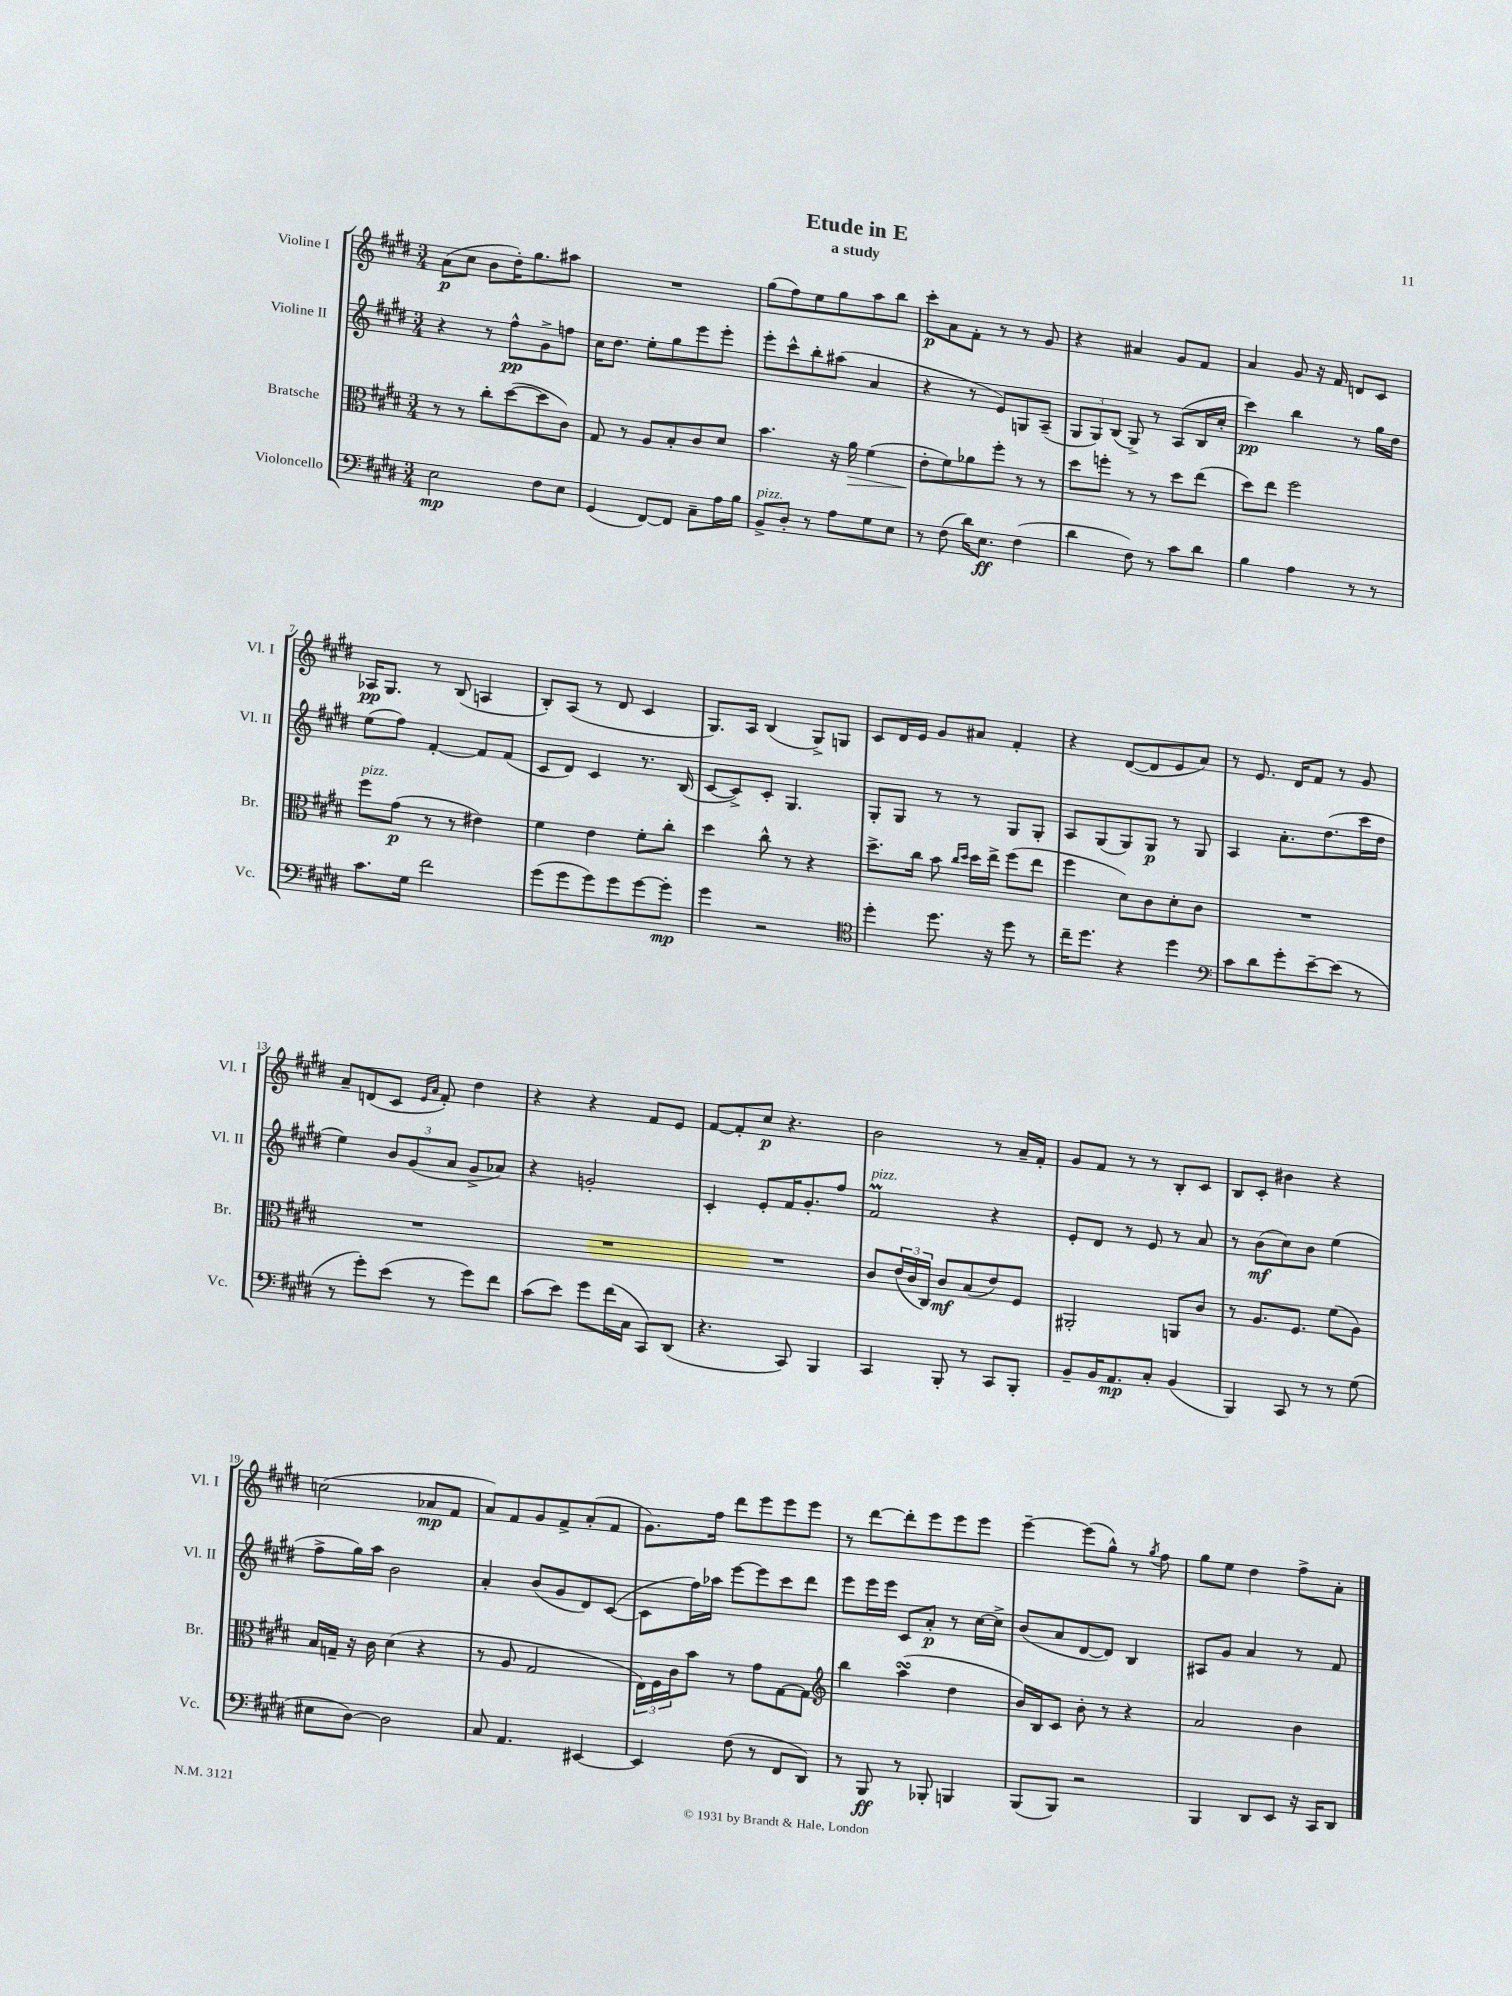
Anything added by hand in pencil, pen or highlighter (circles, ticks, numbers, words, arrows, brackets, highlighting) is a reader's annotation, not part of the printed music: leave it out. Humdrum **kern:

**kern	**kern	**kern	**kern
*staff4	*staff3	*staff2	*staff1
*clefF4	*clefC3	*clefG2	*clefG2
*k[f#c#g#d#]	*k[f#c#g#d#]	*k[f#c#g#d#]	*k[f#c#g#d#]
*M3/4	*M3/4	*M3/4	*M3/4
2E\	8r	4r	(8a\L
.	8r	.	8cc#\J
.	8cc#'\L	8r	8b\L
.	([8dd#\	8ff#^^\L	16dd#'\K)
.	.	.	8.gg#\
8F#\L	8dd#\]	8g#^\	.
8E\J	8c#\J)	8ff\J	8aa#\J
=	=	=	=
(4GG#/	8G#/	16cc#\LK	2.r
.	.	8.dd#\J	.
.	8r	.	.
[8FF#/L)	8A/L	8ee'\L	.
8FF#/]J	8B'/	8gg#\	.
8C#~\L	8c#/	8eee\	.
16A\L	8d#/J	8eee'\J	.
16B\JJ	.	.	.
=	=	=	=
8BB^/L	4.b\	8eee'\L	(8gg#\L
8D#'/J	.	8ccc#^^\	8ff#\)
8r	.	8bb'\	8ee\
8A\L	16r	(8aa#\J	8gg#\
.	16a\	.	.
8G#\	(4f#\	4a/	8aa\
8E\J	.	.	8bb\J
=	=	=	=
8r	8e'\L	4r	8ccc#'\L
(8F#\	8f#\)	.	8a\
16d#\LK)	8a-\	8r	8f#'\J
8.E\J	.	.	.
.	8ff#'\J	8e/L)	8r
(4F#\	8r	8G/	8r
.	8r	(8A~/J	8g#/
=	=	=	=
4d#\	8dd#\L	12G#/L	4r
.	.	12G#/)	.
.	8ff'\J	.	.
.	.	(12B/J	.
8F#\)	8r	8G#^/)	4a#/
8r	8r	8r	.
8c#\L	8dd#\L	(8A/L	8g#/L
8d#\J	(8ee\J	16B/L	8f#/J
.	.	16cc#'/JJ	.
=	=	=	=
4B\	8dd#\L)	4ccc#\)	4a/
.	8ee\J	.	.
4A\	2ff#\	4bb\	8g#/
.	.	.	16r
.	.	.	16f#/
8r	.	8r	8d/L
8r	.	16gg#\LL	8c#/J
.	.	16dd#\JJ	.
=	=	=	=
8.c#\L	8ff#\L	(8ee\L	16A-/LK
.	.	.	8.G#/J
.	(8g#\J	8ff#\J)	.
16G#\Jk	.	.	.
2f#\	8r	[4f#'/	8r
.	8r	.	(8B/
.	4e#\)	8f#/]L	4A/
.	.	(8f#/J	.
=	=	=	=
(8g#\L	4f#\	8c#/L	8B'/L)
8g#\	.	8d#/J)	(8A/J
8g#\)	4e\	4c#/	8r
8g#\	.	.	8d#/
[8g#\	8f#'\L	8.r	4c#/
8g#'\]J	8cc#'\J	.	.
.	.	(16B/	.
=	=	=	=
4g#\	4dd#\	[8c#/L	8.G#/L)
.	.	8c#^/])	.
.	.	.	16A/Jk
2r	8cc#^^\	8c#'/J	(4B/
.	8r	4.G#/	.
.	4r	.	8G#^/L)
.	.	.	8G/J
=	=	=	=
*clefC4	*	*	*
4dd#'\	8.dd#^\L	8G#'/L	8c#/L
.	.	8G#/J	16d#/L
.	16cc#\Jk	.	16e/JJ
8.dd#\	8b\	8r	8g#/L
.	16qqcc#/LL	.	.
.	16qqdd#/JJ	.	.
.	16dd#\LL	8r	8a#/J
16r	16ee^\JJ	.	.
8dd#\	(8ff#\L	8G#/L	4f#'/
8r	8ee\J	8G#'/J	.
=	=	=	=
16cc#~\LK	4ff#\	8A/L	4r
8.dd#\J	.	.	.
.	.	(8G#/	.
4r	8d#\L)	8G#/)	([8d#/L
.	8c#\	8G#/J	8d#/]
4dd#\	8d#'\	8r	8e/
.	8c#\J	8G#/	8a/J)
=	=	=	=
*clefF4	*	*	*
8c#\L	2.r	4A/	8r
8d#\	.	.	8.e/
8g#'\	.	8.a'\L	.
.	.	.	16d#/LK
[8e~\	.	.	8f#/J
.	.	(8.dd#\	.
(8e\]J	.	.	8r
8r	.	16ccc#\L	8g#/
.	.	16dd#\JJ	.
=	=	=	=
8r	2.r	4ee\)	8a~/L
8g#'\L)	.	.	(8d/
(8e\J	.	12b/L	8c#/J
.	.	(12g#/	.
.	.	.	16qqe/LL
.	.	.	16qqa/JJ
8r	.	.	8f#'/)
.	.	12a/J	.
8g#\L)	.	8g#^/L	4dd#\
8f#\J	.	8a-/J)	.
=	=	=	=
(8c#\L	2.r	4r	4r
8e\J)	.	.	.
8g#\L	.	2g'/	4r
(16f#\L	.	.	.
16C#\JJ	.	.	.
8CC#/L)	.	.	8f#/L
(8DD#/J	.	.	8e/J
=	=	=	=
4.r	2.r	4c#'/	[8f#/L
.	.	.	8f#'/]
.	.	8e'/L	8cc#/J
8CC#/)	.	16f#/K	4.r
.	.	8.g#'/	.
4BBB/	.	.	.
.	.	8ff#/J	.
=	=	=	=
4CC#/	8c#/L	2f#/	2b\
.	(24e/L	.	.
.	24c#/	.	.
.	24C#/JJ)	.	.
8BBB'/	8c#/L	.	.
8r	(8B/	.	.
8CC#/L	8e/)	4r	8r
8BBB'/J	8F#/J	.	16a~/LL
.	.	.	16f#'/JJ
=	=	=	=
8BB~/L	2AA#'/	8e'/L	8g#/L
16BB/K	.	8d#/J	8f#/J
8.AA/	.	.	.
.	.	8r	8r
8C#'/J	.	8e/	8r
(4BB/	8AA/L	8r	8B'/L
.	8c#/J	8a/	8c#/J
=	=	=	=
4BBB/)	8r	8r	8B/L
.	8.A/L	(8b\L	8c#'/J
8CC#/	.	8cc#\)	4b#\
.	8.F#/J	.	.
8r	.	8b\J	.
8r	(8f#\L	(4ee\	4r
(8G#\	8A\J)	.	.
=	=	=	=
8E#\L	16B/LL	8ff#^\L	(2cc\
.	16G~/JJ	.	.
[8D#\J)	16r	16gg#\L)	.
.	16c#\	16aa\JJ	.
2D#\]	(4d#\	2b\	.
.	4r	.	8a-/L
.	.	.	8f#/J
=	=	=	=
8C#/	8r	4a'/	8a/L)
4.AA/	8A/	.	8f#/
.	2G#/	(8b/L	8g#/
.	.	8g#/	8f#^/
[4EE#/	.	8d#/)	(8a'/
.	.	([8c#/J	8f#/J
=	=	=	=
4EE#/]	24E\LL)	8c#\]L	8.g#\L)
.	24F#\	.	.
.	24c#\J	.	.
.	8b\J	16ff#\L)	.
.	.	16aa-\JJ	16ff#\Jk
(8F#\	8r	[8eee\L	8ddd#\L
8r	8g#\L	8eee\]	8eee\
8FF#/L	[8G#\	8ccc#\	8eee\
8DD#/J)	8G#\]J	8ddd#\J	8eee\J
=	=	=	=
*	*clefG2	*	*
8r	4bb\	8eee\L	8r
8BBB/	.	16eee\L	[8ddd#\L
.	.	16eee\JJ	.
8r	(4aa\	8c#/L	8ddd#'\]
8BBB-'/	.	8a'/J	8eee\
4BBB/	4dd#\	8r	8eee\
.	.	[16cc#\LL	8eee\J
.	.	16cc#^\]JJ	.
=	=	=	=
(8BBB/L	16b/LL)	(8b/L	[4eee~\
.	16B/J	.	.
8BBB/J)	8c#/J	8a/	.
2r	8b'\	[8d#/	(8eee\]L
.	8r	8d#/]J)	8gg#^^\J)
.	4r	4B/	8r
.	.	.	8qgg#/
.	.	.	8ff#\
=	=	=	=
4BBB/	2a/	8A#/L	8gg#\L
.	.	8g#/J	8ee\J
8DD#/L	.	4a/	4dd#\
8EE/J	.	.	.
16r	4b\	8r	8ff#^\L
16CC#/LK	.	.	.
8DD#/J	.	8f#/	8a'\J
==	==	==	==
*-	*-	*-	*-
